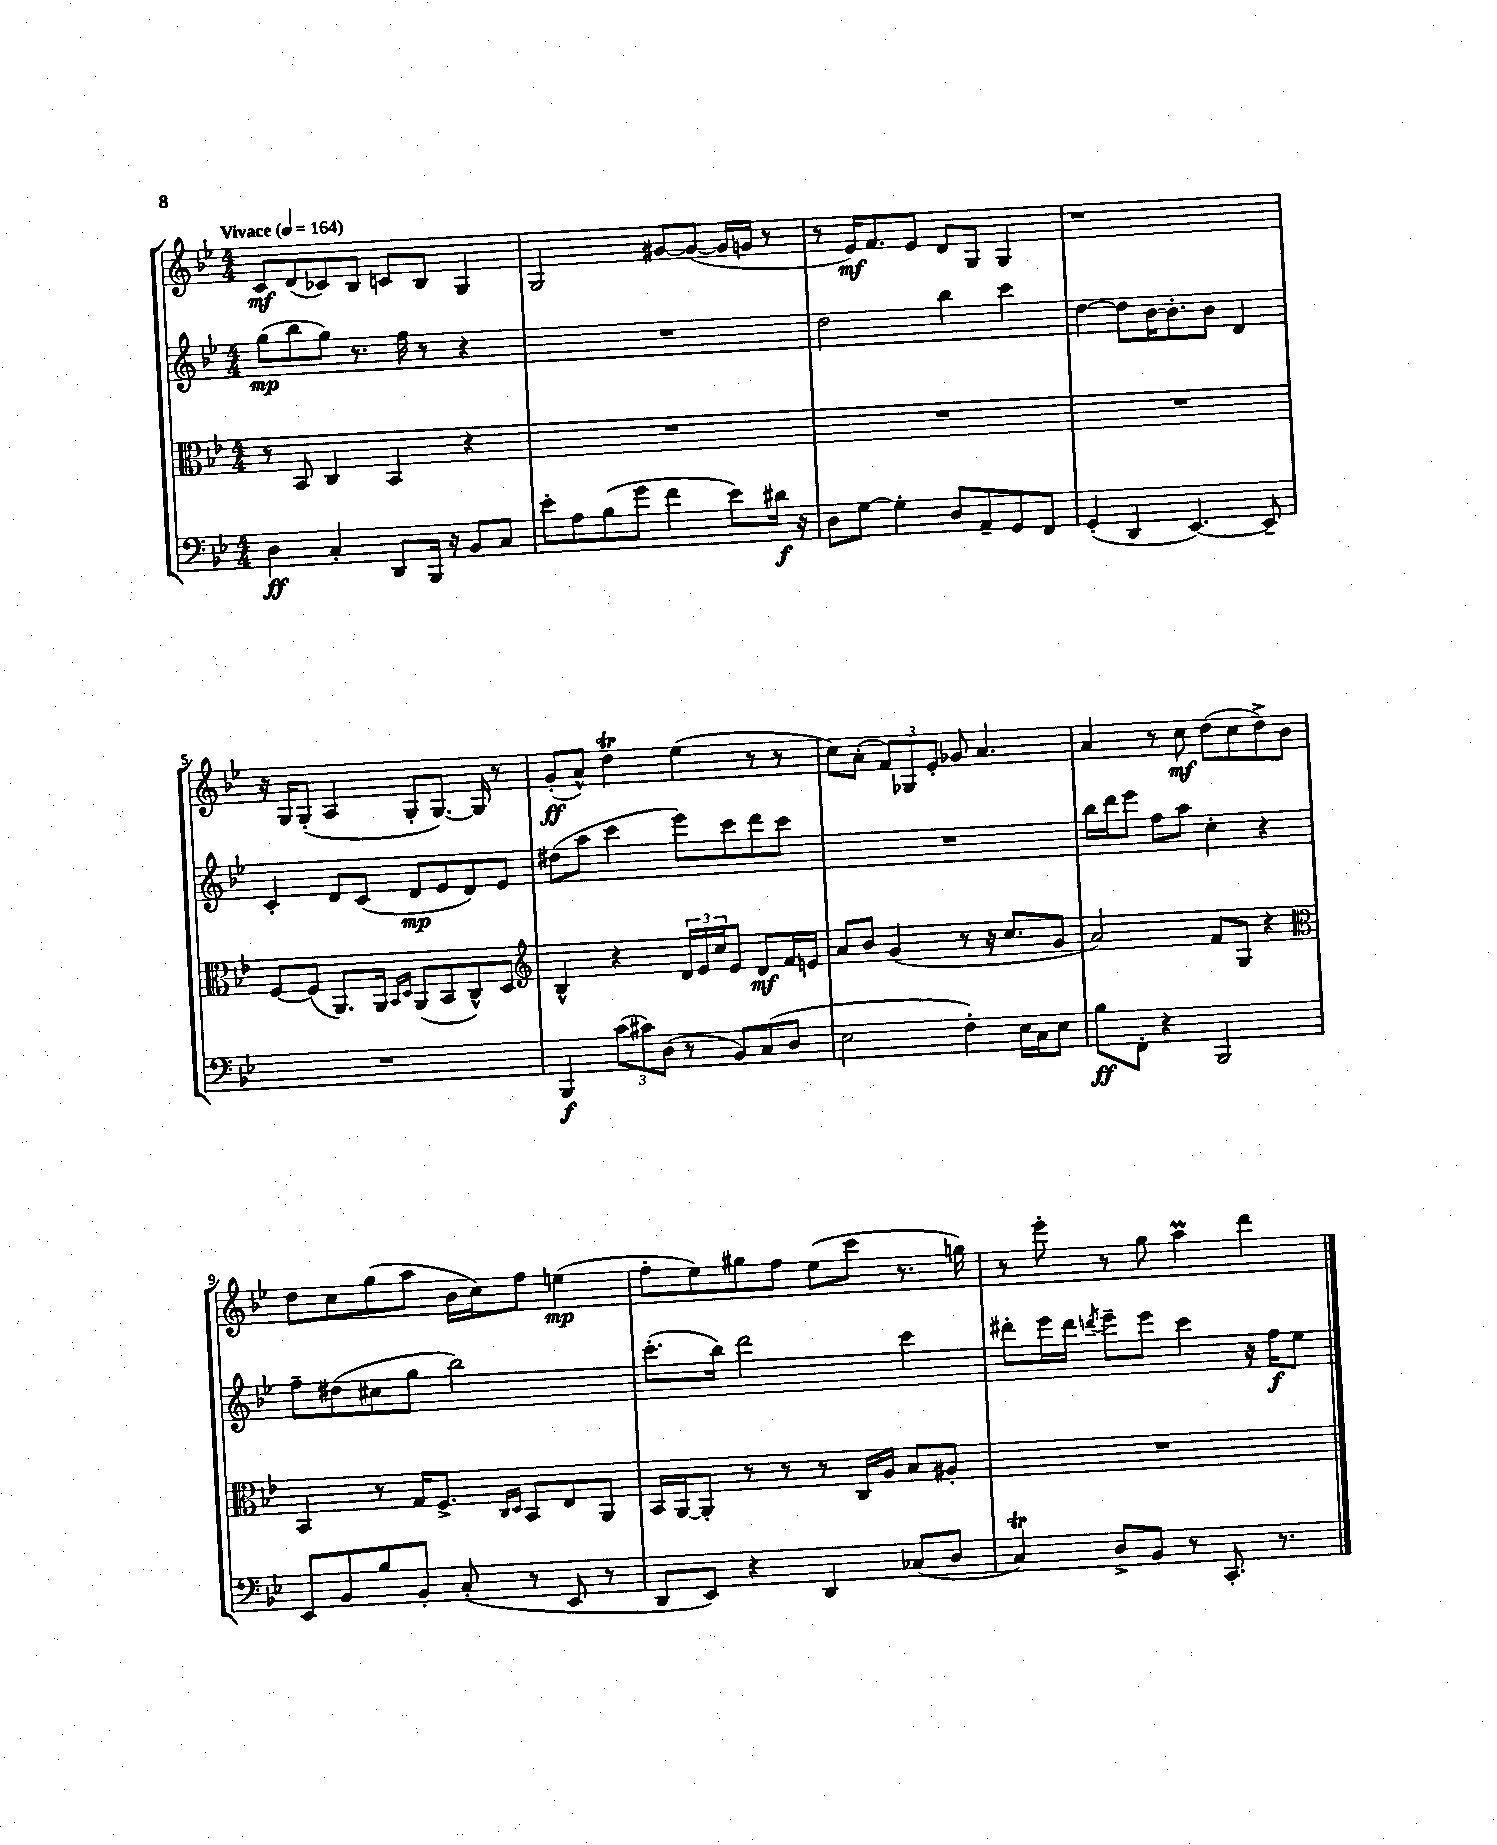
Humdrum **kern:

**kern	**kern	**kern	**kern
*staff4	*staff3	*staff2	*staff1
*clefF4	*clefC3	*clefG2	*clefG2
*k[b-e-]	*k[b-e-]	*k[b-e-]	*k[b-e-]
*M4/4	*M4/4	*M4/4	*M4/4
*MM164	*MM164	*MM164	*MM164
4D\	8r	(8gg\L	8c/L
.	8BB-/	8bb-\	(8d/
4C'/	4C/	8gg\J)	8c-/)
.	.	8.r	8B-/J
8DD/L	4BB-/	.	8c/L
.	.	16ff\	.
16BBB-/Jk	.	8r	8B-/J
16r	.	.	.
8BB-/L	4r	4r	4G/
8C/J	.	.	.
=	=	=	=
8e-'\L	1r	1r	2G/
8A\	.	.	.
(8B-\	.	.	.
8g\J	.	.	.
4f\	.	.	[8g#/L
.	.	.	(8g#/_J
8e-\L)	.	.	16g#/]LL
.	.	.	16g/JJ
16d#\Jk	.	.	8r
16r	.	.	.
=	=	=	=
8D\L	1r	2dd\	8r
[8G\J	.	.	16e-/LK)
.	.	.	8.f/
4G'\]	.	.	.
.	.	.	8e-/J
8D/L	.	4bb-\	8d/L
8AA~/	.	.	8G/J
8GG/	.	4ccc\	4G/
8FF/J	.	.	.
=	=	=	=
(4GG'/	1r	[4dd\	1r
4DD/	.	8dd\]L	.
.	.	[16b-\K	.
.	.	8.b-'\]	.
[4.EE-/)	.	.	.
.	.	8b-\J	.
.	.	4d/	.
8EE-~/]	.	.	.
=	=	=	=
1r	[8F/L	4c'/	16r
.	.	.	16G/LK
.	(8F/]J	.	(8G'/J
.	8.AA/L)	8d/L	4A/
.	.	(8c/J	.
.	16AA/Jk	.	.
.	16qqBB-/LL	.	.
.	16qqD/JJ	.	.
.	(8AA/L	8d/L	8G'/L
.	8BB-/	8e-/	[8.G/J)
.	8C^^/)	8d/)	.
.	.	.	16G/]
.	8D/J	8e-/J	8r
=	=	=	=
*	*clefG2	*	*
4BBB-/	4B-^^/	(8dd#\L	(8g'/L
.	.	8aa\J	8a^^/J)
(12c\L	4r	4ccc\	4dd\
12c#\)	.	.	.
(12D\J	.	.	.
8r	24d/LL	8eee-\L)	(4ee-\
.	24e-/	.	.
.	24cc/J	.	.
8BB-/L)	8e-/J	8ccc\	.
(8C/	8d/L	8ddd\	8r
8D/J	16f/L	8ccc\J	8r
.	16e/JJ	.	.
=	=	=	=
2E-\	8a/L	1r	8cc\L)
.	8b-/J	.	(8a'\J
.	(4g/	.	12f/L)
.	.	.	12G-/
.	.	.	12e-'/J
4F'\)	8r	.	8g-/
.	16r	.	4.a/
.	8.cc/L	.	.
16E-\LL	.	.	.
16C\J	.	.	.
8E-\J	8g/J	.	.
=	=	=	=
8B-\L	2a/)	16bb-\LL	4a/
.	.	16ddd\J	.
8FF'\J	.	8eee-\J	.
4r	.	8ff\L	8r
.	.	8aa\J	8cc\
2BBB-/	8f/L	4cc'\	(8dd\L
.	8G/J	.	8cc\
.	4r	4r	8dd^\)
.	.	.	8b-\J
=	=	=	=
*	*clefC3	*	*
8EE-/L	4BB-/	8ff~\L	8dd\L
8BB-/	.	(8dd#\	8cc\
8B-/	8r	8cc#\	(8gg\
8BB-'/J	16G/LK	8gg\J	8aa\J
.	8.F^/J	.	.
(8C'/	.	2bb-\)	16b-\LL
.	.	.	16cc\J)
.	16qqC/LL	.	.
.	16qqD/JJ	.	.
8r	8BB-/L	.	8ff\J
8EE-/	8E-/	.	(4ee\
8r	8AA/J	.	.
=	=	=	=
8DD/L	16BB-/LL	(8.ccc'\L	8ff'\L
.	[16AA/J	.	.
8EE-/J)	8AA'/]J	.	8ee-\)
.	.	16bb-\Jk)	.
4r	8r	2ddd\	8gg#\
.	8r	.	8ff\J
4DD/	8r	.	(8ee-\L
.	16C/LL	.	8ccc\J
.	16A/JJ	.	.
(8C-/L	8B-/L	4ccc\	8.r
8D/J	8A#'/J	.	.
.	.	.	16gg\)
=	=	=	=
4C/)	1r	8ddd#'\L	8r
.	.	16eee-\L	8eee-'\
.	.	16ddd#\JJ	.
.	.	8qddd/	.
8D^/L	.	8eee-~\L	8r
8BB-/J	.	8eee-\J	8gg\
8r	.	4ccc\	4aa\
8.CC'/	.	.	.
.	.	16r	4ddd\
8.r	.	16ff\LK	.
.	.	8ee-\J	.
==	==	==	==
*-	*-	*-	*-
